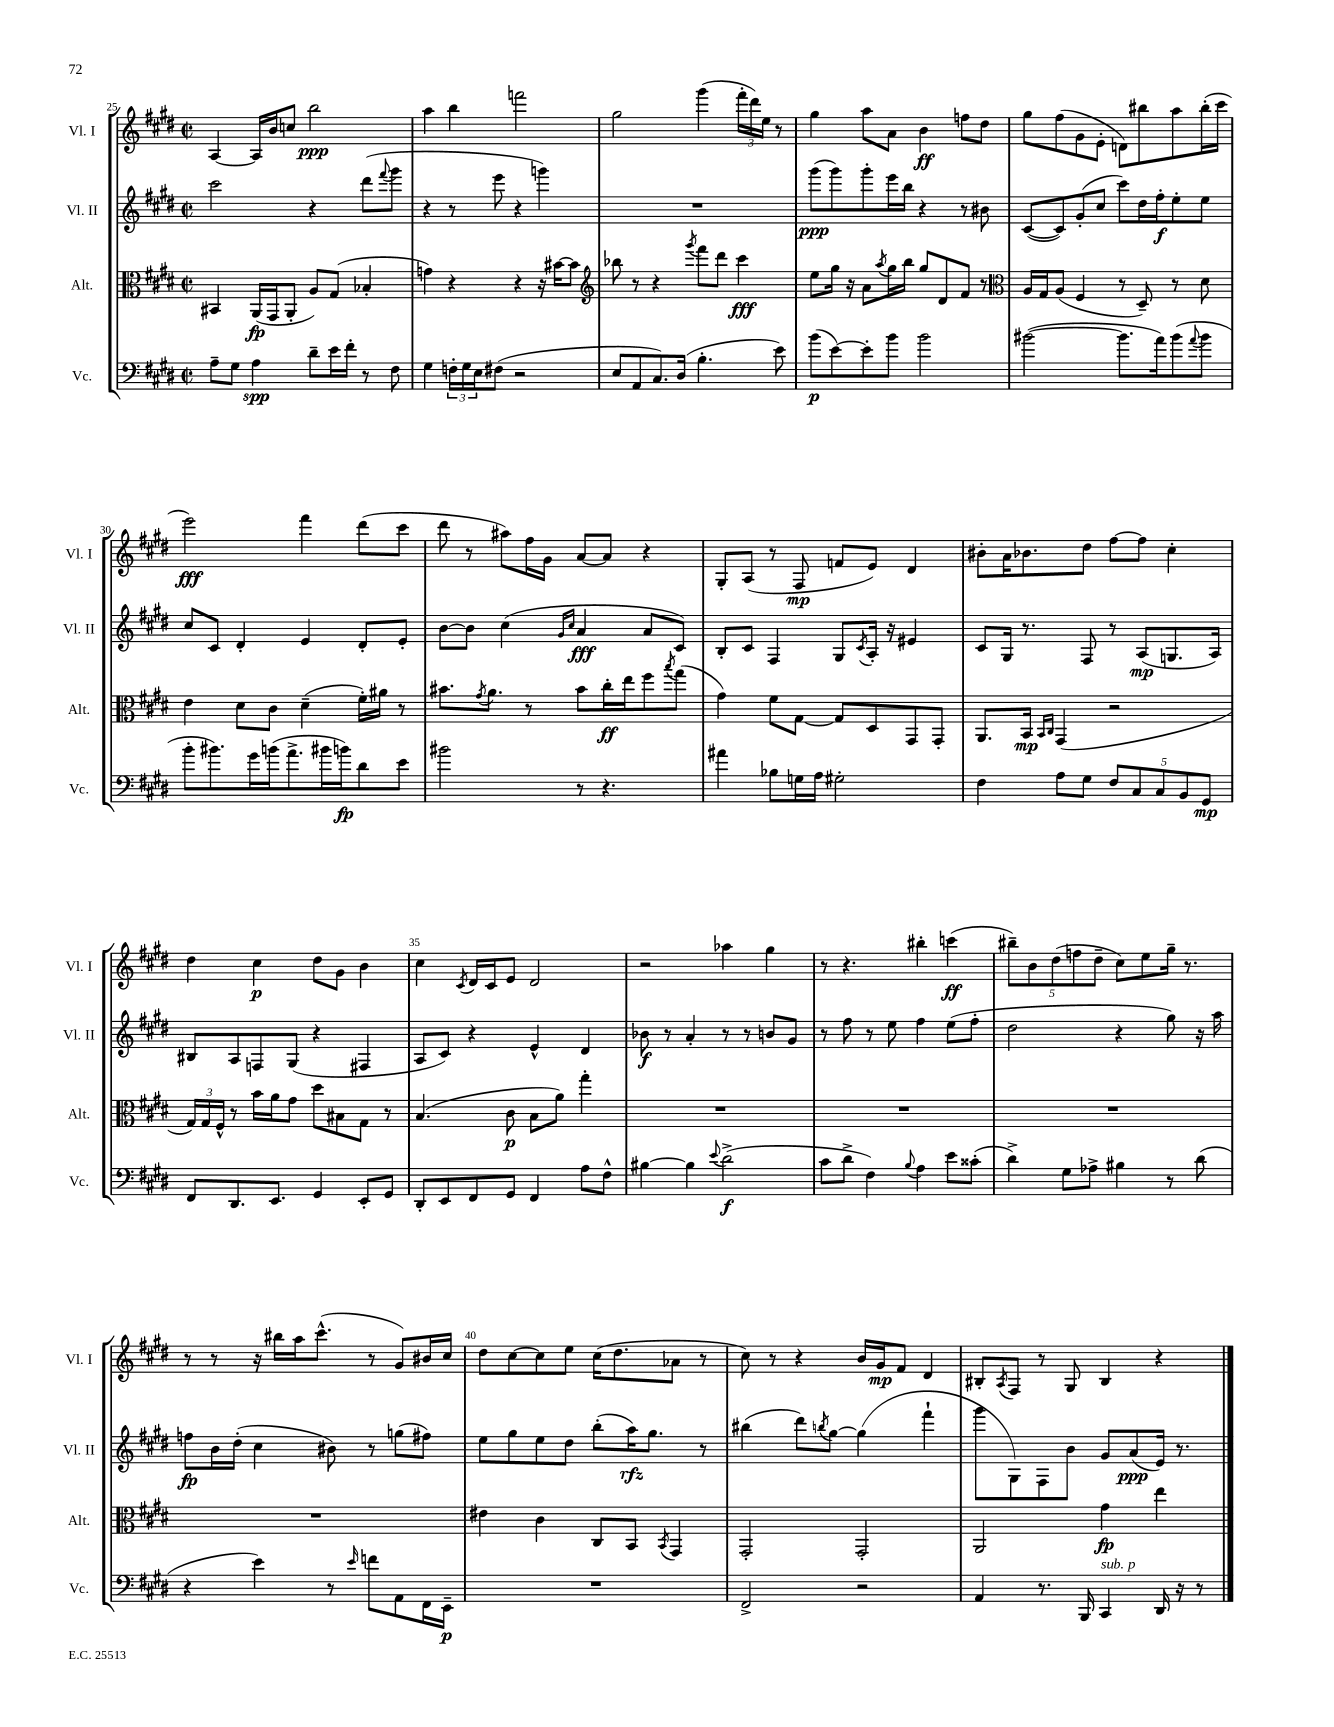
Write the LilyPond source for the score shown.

<<
\new StaffGroup <<
\new Staff = "s0" \with { instrumentName = "Vl. I" shortInstrumentName = "Vl. I" } {
    \clef treble \key e \major \defaultTimeSignature \time 2/2
    a4~ a16 b'16 c''8 b''2\ppp |
    a''4 b''4 f'''2 |
    gis''2 gis'''4( \tuplet 3/2 { fis'''16-. dis'''16) e''16 } r8 |
    gis''4 a''8 a'8 b'4\ff f''8 dis''8 |
    gis''8 fis''8( gis'8 e'8-. d'8) bis''8 a''8 bis''16-.( cis'''16 |
    e'''2\fff) fis'''4 dis'''8( cis'''8 |
    dis'''8 r8 ais''8) fis''16 gis'16 a'8~ a'8 r4 |
    gis8-. a8( r8 fis8\mp f'8 e'8) dis'4 |
    bis'8-. a'16 bes'8. dis''8 fis''8~ fis''8 cis''4-. |
    dis''4 cis''4\p dis''8 gis'8 b'4 |
    cis''4 \acciaccatura { cis'8 } dis'16 cis'16 e'8 dis'2 |
    r2 aes''4 gis''4 |
    r8 r4. bis''4-. c'''4\ff( |
    \tuplet 5/4 { bis''8--) b'8 dis''8( f''8 dis''8-- } cis''8) e''8 gis''16-- r8. |
    r8 r8 r16 bis''16 a''16 cis'''8.-^( r8 gis'8) bis'16 cis''16 |
    dis''8 cis''8~ cis''8 e''8 cis''16( dis''8. aes'8 r8 |
    cis''8) r8 r4 b'16 gis'16\mp fis'8 dis'4 |
    bis8-. \acciaccatura { a8 } fis8 r8 gis8 bis4 r4 \bar "|." |
}
\new Staff = "s1" \with { instrumentName = "Vl. II" shortInstrumentName = "Vl. II" } {
    \clef treble \key e \major \defaultTimeSignature \time 2/2
    cis'''2 r4 dis'''8( \appoggiatura { fis'''8 } gis'''8 |
    r4 r8 e'''8 r4 g'''4) |
    R1 |
    gis'''8\ppp( gis'''8) gis'''8-. e'''16 b''16 r4 r8 bis'8 |
    cis'8~( cis'8) gis'8-.( cis''8 cis'''8) dis''16 fis''16-.\f e''8-. e''8 |
    cis''8 cis'8 dis'4-. e'4 dis'8-. e'8-. |
    b'8~ b'8 cis''4( \grace { gis'16 cis''16 } a'4\fff a'8 cis'8) |
    b8-. cis'8 fis4 gis8 \acciaccatura { cis'8 } a16-. r16 eis'4 |
    cis'8 gis16 r8. fis8 r8 a8\mp( g8. a16) |
    bis8 a8 f8 gis8( r4 fis4 |
    a8 cis'8) r4 e'4-^ dis'4 |
    bes'8\f r8 a'4-. r8 r8 b'8 gis'8 |
    r8 fis''8 r8 e''8 fis''4 e''8( fis''8-. |
    dis''2 r4 gis''8) r16 a''16 |
    f''8\fp b'16 dis''16-.( cis''4 bis'8) r8 g''8( fis''8) |
    e''8 gis''8 e''8 dis''8 b''8-.( a''16\rfz) gis''8. r8 |
    bis''4( dis'''8) \acciaccatura { b''8 } gis''8~ gis''4( fis'''4-! |
    gis'''8 gis8) fis8 b'8 gis'8 a'8\ppp( e'16) r8. \bar "|." |
}
\new Staff = "s2" \with { instrumentName = "Alt." shortInstrumentName = "Alt." } {
    \clef alto \key e \major \defaultTimeSignature \time 2/2
    bis,4 a,16\fp( gis,16 a,8-. a8) gis8( bes4-. |
    g'4) r4 r4 r16 bis'16~ bis'8 |
    \clef treble bes''8 r8 r4 \acciaccatura { gis'''8 } fis'''8 dis'''8 cis'''4\fff |
    e''8 gis''16 r16 a'8 \acciaccatura { a''8 } gis''16 b''16 gis''8 dis'8 fis'8 r8 |
    \clef alto a16 gis16 a8( fis4 r8 dis8--) r8 dis'8 |
    e'4 dis'8 cis'8 dis'4--( fis'16-.) ais'16 r8 |
    bis'8. \acciaccatura { gis'8 } a'8. r8 bis'8 cis''16-.\ff e''16 fis''8 \acciaccatura { b''8 } gis''8( |
    gis'4) fis'8 gis8~ gis8 dis8 gis,8 gis,8-. |
    a,8. b,16\mp \grace { b,16 cis16 } gis,4( r2 |
    \tuplet 3/2 { gis16) gis16 fis16-^ } r8 b'16 a'16 gis'8 dis''8 bis8 gis8 r8 |
    b4.( cis'8\p b8 a'8) gis''4-. |
    R1 |
    R1 |
    R1 |
    R1 |
    eis'4 cis'4 cis8 b,8 \acciaccatura { b,8 } gis,4 |
    gis,2-. gis,2-. |
    a,2 gis'4\fp e''4 \bar "|." |
}
\new Staff = "s3" \with { instrumentName = "Vc." shortInstrumentName = "Vc." } {
    \clef bass \key e \major \defaultTimeSignature \time 2/2
    a8-- gis8 a4\spp dis'8-- e'16 fis'16-. r8 fis8 |
    gis4 \tuplet 3/2 { f16-. gis16 e16 } fis8( r2 |
    e8 a,8 cis8.) dis16( b4.-. e'8) |
    b'8\p( e'8~) e'8-. b'8 b'2 |
    bis'2~( bis'8. a'16) bis'8( \appoggiatura { a'8 } bis'8 |
    b'8-. bis'8.) gis'16 b'16( a'8.-> bis'16 b'16\fp) dis'8 e'8 |
    bis'2 r8 r4. |
    ais'4 bes8 g16 a16 gis2-. |
    fis4 a8 gis8 \tuplet 5/4 { fis8 cis8 cis8 b,8 gis,8\mp } |
    fis,8 dis,8. e,8. gis,4 e,8-. gis,8 |
    dis,8-. e,8 fis,8 gis,8 fis,4 a8 fis8-^ |
    bis4~ bis4 \appoggiatura { e'8 } dis'2->\f( |
    cis'8 dis'8-> fis4) \appoggiatura { b8 } a4 e'8 cisis'8-.( |
    dis'4->) gis8 aes8-> bis4 r8 dis'8( |
    r4 e'4) r8 \grace { e'16 } f'8 a,8 fis,16 e,16--\p |
    R1 |
    fis,2-> r2 |
    a,4 r8. b,,16 cis,4^\markup { \italic "sub. p" } dis,16 r16 r8 \bar "|." |
}
>>
>>
\layout { \context { \Score currentBarNumber = #25 \override BarNumber.break-visibility = ##(#f #t #t) barNumberVisibility = #(every-nth-bar-number-visible 5) } }
